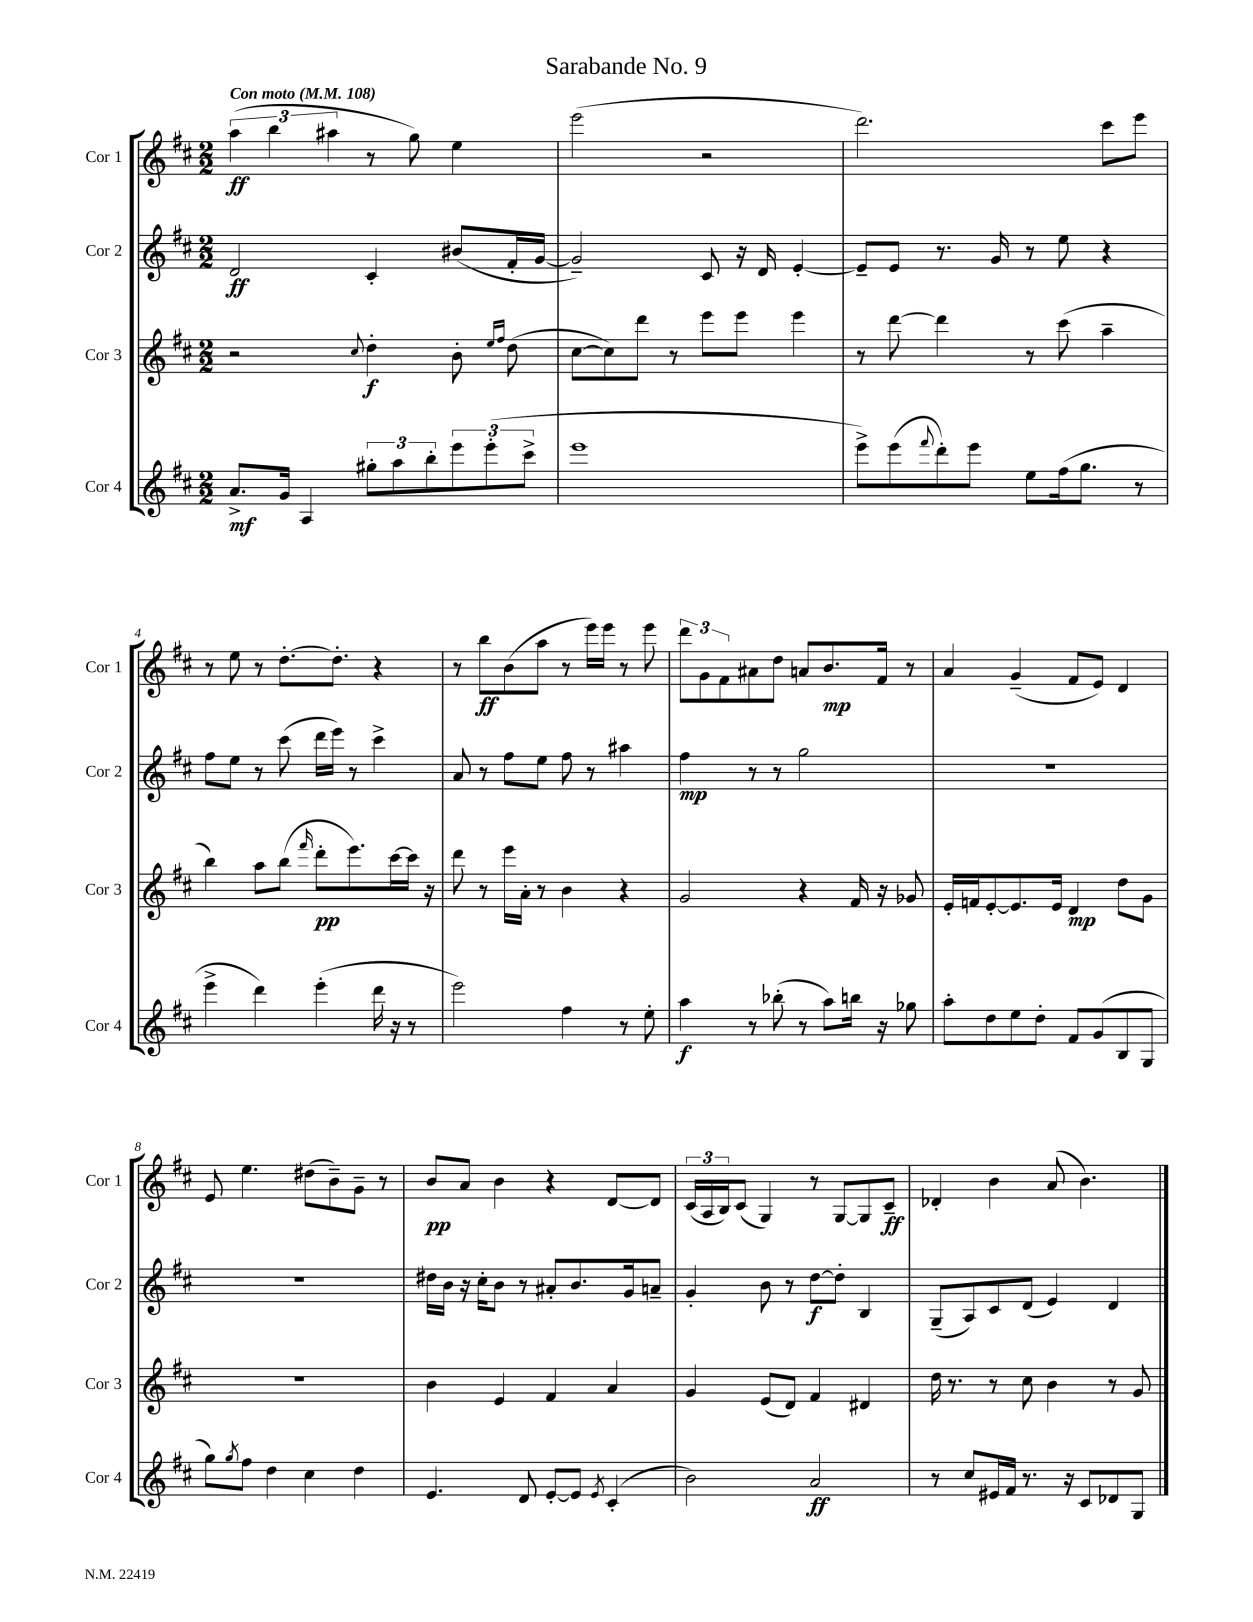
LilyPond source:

\header { title = "Sarabande No. 9" }
<<
\new StaffGroup <<
\new Staff = "s0" \with { instrumentName = "Cor 1" shortInstrumentName = "Cor 1" } {
    \clef treble \key d \major \numericTimeSignature \time 2/2 \tempo "Con moto" 4 = 108
    \tuplet 3/2 { a''4\ff( b''4 ais''4 } r8 g''8) e''4 |
    e'''2( r2 |
    d'''2.) cis'''8 e'''8 |
    r8 e''8 r8 d''8.~-. d''8.-. r4 |
    r8 b''8\ff b'8( a''8 r8 e'''16) e'''16 r8 e'''8 |
    \tuplet 3/2 { d'''8 g'8 fis'8 } ais'8 d''8 a'8 b'8.\mp fis'16 r8 |
    a'4 g'4--( fis'8 e'8) d'4 |
    e'8 e''4. dis''8( b'8--) g'8-- r8 |
    b'8\pp a'8 b'4 r4 d'8~ d'8 |
    \tuplet 3/2 { cis'16( a16 b16) } cis'8( g4) r8 g8~ g8 cis'8--\ff |
    des'4-. b'4 a'8( b'4.) \bar "|." |
}
\new Staff = "s1" \with { instrumentName = "Cor 2" shortInstrumentName = "Cor 2" } {
    \clef treble \key d \major \numericTimeSignature \time 2/2
    d'2\ff cis'4-. bis'8( fis'16-. g'16~ |
    g'2--) cis'8 r16 d'16 e'4~-. |
    e'8-- e'8 r8. g'16 r8 e''8 r4 |
    fis''8 e''8 r8 cis'''8( d'''16 e'''16) r8 cis'''4-> |
    a'8 r8 fis''8 e''8 fis''8 r8 ais''4 |
    fis''4\mp r8 r8 g''2 |
    R1 |
    R1 |
    dis''16 b'16 r16 cis''16-. b'8 r8 ais'8-. b'8. g'16 a'8-- |
    g'4-. b'8 r8 d''8~\f d''8-. b4 |
    g8--( a8) cis'8 d'8( e'4) d'4 \bar "|." |
}
\new Staff = "s2" \with { instrumentName = "Cor 3" shortInstrumentName = "Cor 3" } {
    \clef treble \key d \major \numericTimeSignature \time 2/2
    r2 \appoggiatura { cis''8 } d''4-.\f b'8-. \grace { e''16 fis''16 } d''8( |
    cis''8~ cis''8) d'''8 r8 e'''8 e'''8 e'''4 |
    r8 d'''8~ d'''4 r8 cis'''8( a''4-- |
    b''4) a''8 b''8( \grace { fis'''16 } d'''8-.\pp e'''8.) cis'''16~ cis'''16 r16 |
    d'''8 r8 e'''16 a'16-. r8 b'4 r4 |
    g'2 r4 fis'16 r16 ges'8 |
    e'16-. f'16 e'8~-. e'8. e'16 d'4\mp d''8 g'8 |
    R1 |
    b'4 e'4 fis'4 a'4 |
    g'4 e'8( d'8) fis'4 dis'4 |
    d''16 r8. r8 cis''8 b'4 r8 g'8 \bar "|." |
}
\new Staff = "s3" \with { instrumentName = "Cor 4" shortInstrumentName = "Cor 4" } {
    \clef treble \key d \major \numericTimeSignature \time 2/2
    a'8.->\mf g'16 a4 \tuplet 3/2 { gis''8-. a''8 b''8-. } \tuplet 3/2 { e'''8 e'''8-.( cis'''8-> } |
    e'''1 |
    e'''8->) e'''8( \appoggiatura { fis'''8 } d'''8-.) e'''8 e''8 fis''16( g''8. r8 |
    e'''4-> d'''4) e'''4-.( d'''16 r16 r8 |
    e'''2) fis''4 r8 e''8-. |
    a''4\f r8 bes''8-.( r8 a''8) b''16 r16 ges''8 |
    a''8-. d''8 e''8 d''8-. fis'8 g'8( b8 g8 |
    g''8) \acciaccatura { g''8 } fis''8 d''4 cis''4 d''4 |
    e'4. d'8 e'8~-. e'8 \acciaccatura { e'8 } cis'4-.( |
    b'2) a'2\ff |
    r8 cis''8 eis'16 fis'16 r8. r16 cis'8 des'8 g8 \bar "|." |
}
>>
>>
